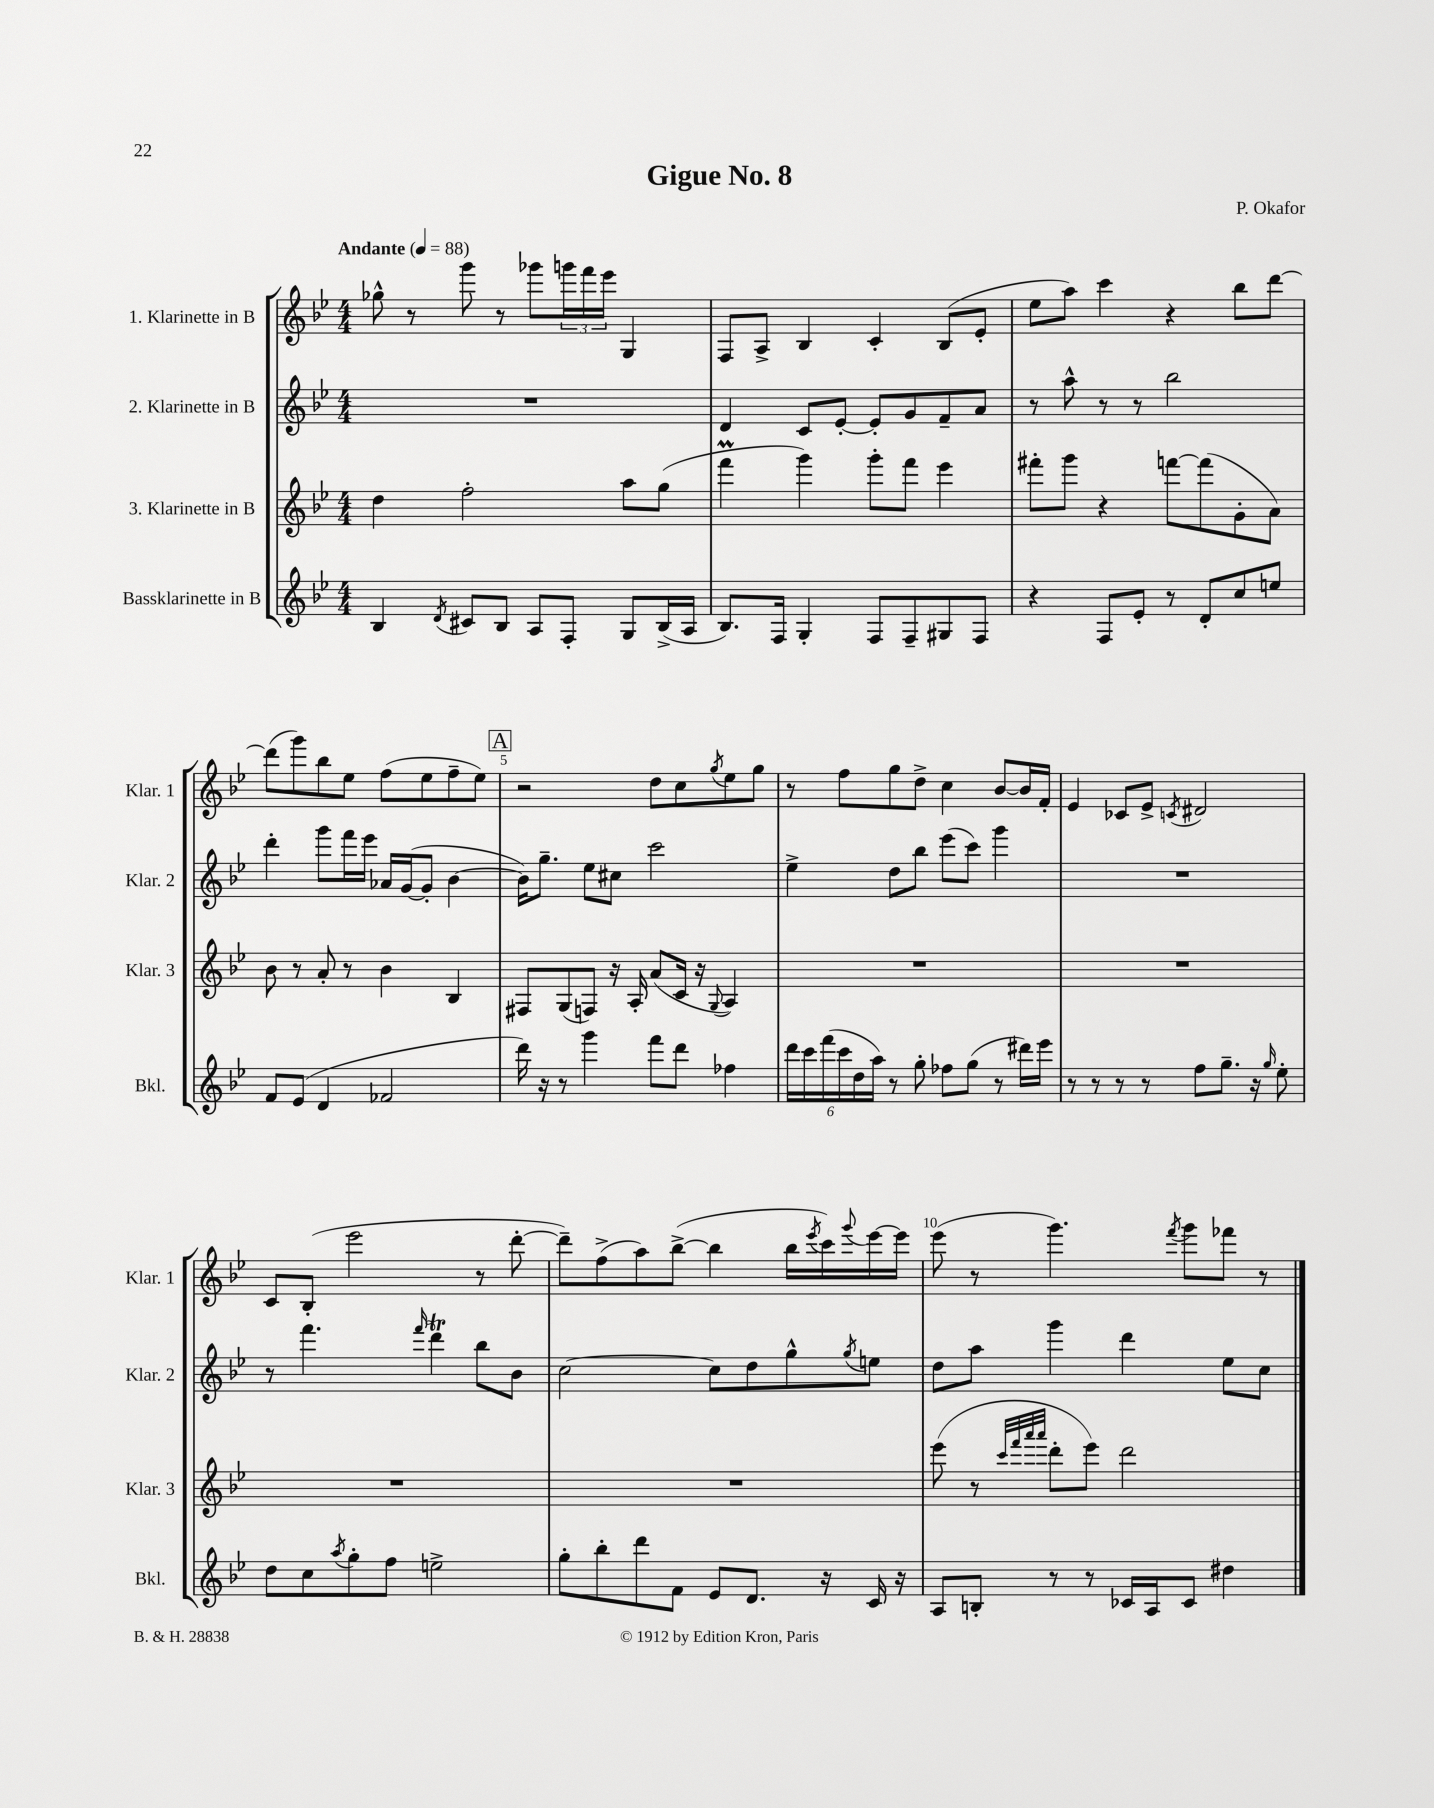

**kern	**kern	**kern	**kern
*staff4	*staff3	*staff2	*staff1
*clefG2	*clefG2	*clefG2	*clefG2
*k[b-e-]	*k[b-e-]	*k[b-e-]	*k[b-e-]
*M4/4	*M4/4	*M4/4	*M4/4
*MM88	*MM88	*MM88	*MM88
4B-/	4dd\	1r	8gg-^^\
.	.	.	8r
8qd/	.	.	.
8c#/L	2ff'\	.	8ggg\
8B-/J	.	.	8r
8A/L	.	.	8ggg-\L
8F'/J	.	.	24ggg\L
.	.	.	24fff\
.	.	.	24eee-\JJ
8G/L	8aa\L	.	4G/
(16B-^/L	(8gg\J	.	.
16A/JJ	.	.	.
=	=	=	=
8.B-/L)	4fff\	4d/	8F/L
.	.	.	8A^/J
16F/Jk	.	.	.
4G'/	4ggg\)	8c/L	4B-/
.	.	[8e-'/J	.
8F/L	8ggg'\L	8e-'/]L	4c'/
8F~/	8fff\J	8g/	.
8G#/	4eee-\	8f~/	(8B-/L
8F/J	.	8a/J	8e-'/J
=	=	=	=
4r	8fff#'\L	8r	8ee-\L
.	8ggg\J	8aa^^\	8aa\J)
8F/L	4r	8r	4ccc\
8e-'/J	.	8r	.
8r	[8fff\L	2bb-\	4r
8d'/L	(8fff\]	.	.
8cc/	8g'\	.	8bb-\L
8ee/J	8a\J)	.	[8ddd\J
=	=	=	=
8f/L	8b-\	4ddd'\	(8ddd\]L
(8e-/J	8r	.	8ggg\)
4d/	8a'/	8ggg\L	8bb-\
.	8r	16fff\L	8ee-\J
.	.	16eee-\JJ	.
2f-/	4b-\	16a-/LL	(8ff\L
.	.	([16g/J	.
.	.	8g'/]J	8ee-\
.	4B-/	[4b-\	8ff~\
.	.	.	8ee-\J)
=	=	=	=
16ddd\)	8F#/L	16b-\]LK)	2r
16r	.	8.gg~\J	.
8r	(8G/	.	.
4ggg\	8F/J)	8ee-\L	.
.	16r	8cc#\J	.
.	16A'/	.	.
8fff\L	(8a/L	2ccc\	8dd\L
8ddd\J	16c/Jk	.	8cc\
.	16r	.	.
.	8qqG/	.	8qgg/
4ff-\	4A/)	.	8ee-\
.	.	.	8gg\J
=	=	=	=
24ddd\LL	1r	4ee-^\	8r
24ccc\	.	.	.
(24fff\	.	.	.
24ccc\	.	.	8ff\L
24dd\	.	.	.
24aa\JJ)	.	.	.
8r	.	8dd\L	8gg\
8gg'\	.	8bb-\J	8dd^\J
8ff-\L	.	(8eee-\L	4cc\
(8gg\J	.	8ccc\J)	.
8r	.	4ggg\	[8b-/L
16ddd#\LL)	.	.	16b-/]L
16eee-\JJ	.	.	16f'/JJ
=	=	=	=
8r	1r	1r	4e-/
8r	.	.	.
8r	.	.	8c-/L
8r	.	.	8e-^/J
.	.	.	8qc/
8ff\L	.	.	2d#/
8.gg~\J	.	.	.
16r	.	.	.
16qqgg/	.	.	.
8ee-'\	.	.	.
=	=	=	=
8dd\L	1r	8r	8c/L
8cc\	.	4.fff\	(8B-'/J
8qaa/	.	.	.
8gg'\	.	.	2eee-\
8ff\J	.	.	.
.	.	16qqfff/	.
2ee^\	.	4ddd\	.
.	.	8bb-\L	8r
.	.	8b-\J	[8ddd'\
=	=	=	=
8gg'\L	1r	[2cc\	8ddd~\]L)
8bb-'\	.	.	(8ff^\
8ddd\	.	.	8aa\)
8f\J	.	.	([8bb-^\J
8e-/L	.	8cc\]L	4bb-\]
8.d/J	.	8dd\	.
.	.	8gg^^\	16bb-\LL
.	.	.	8qeee-/
16r	.	.	16ccc\)
.	.	8qgg/	8qqggg/
16c/	.	8ee\J	[16eee-\
16r	.	.	16eee-\]JJ
=	=	=	=
8A/L	(8eee-\	8dd\L	(8eee-\
8B'/J	8r	8aa\J	8r
.	32qqccc/LLL	.	.
.	32qqfff/	.	.
.	32qqaaa/	.	.
.	32qqaaa/JJJ	.	.
8r	8ddd'\L	4ggg\	4.ggg\)
8r	8eee-\J)	.	.
16c-/LL	2ddd\	4ddd\	.
16A/J	.	.	.
.	.	.	8qfff/
8c-/J	.	.	8ggg\L
4dd#\	.	8ee-\L	8fff-\J
.	.	8cc\J	8r
==	==	==	==
*-	*-	*-	*-
